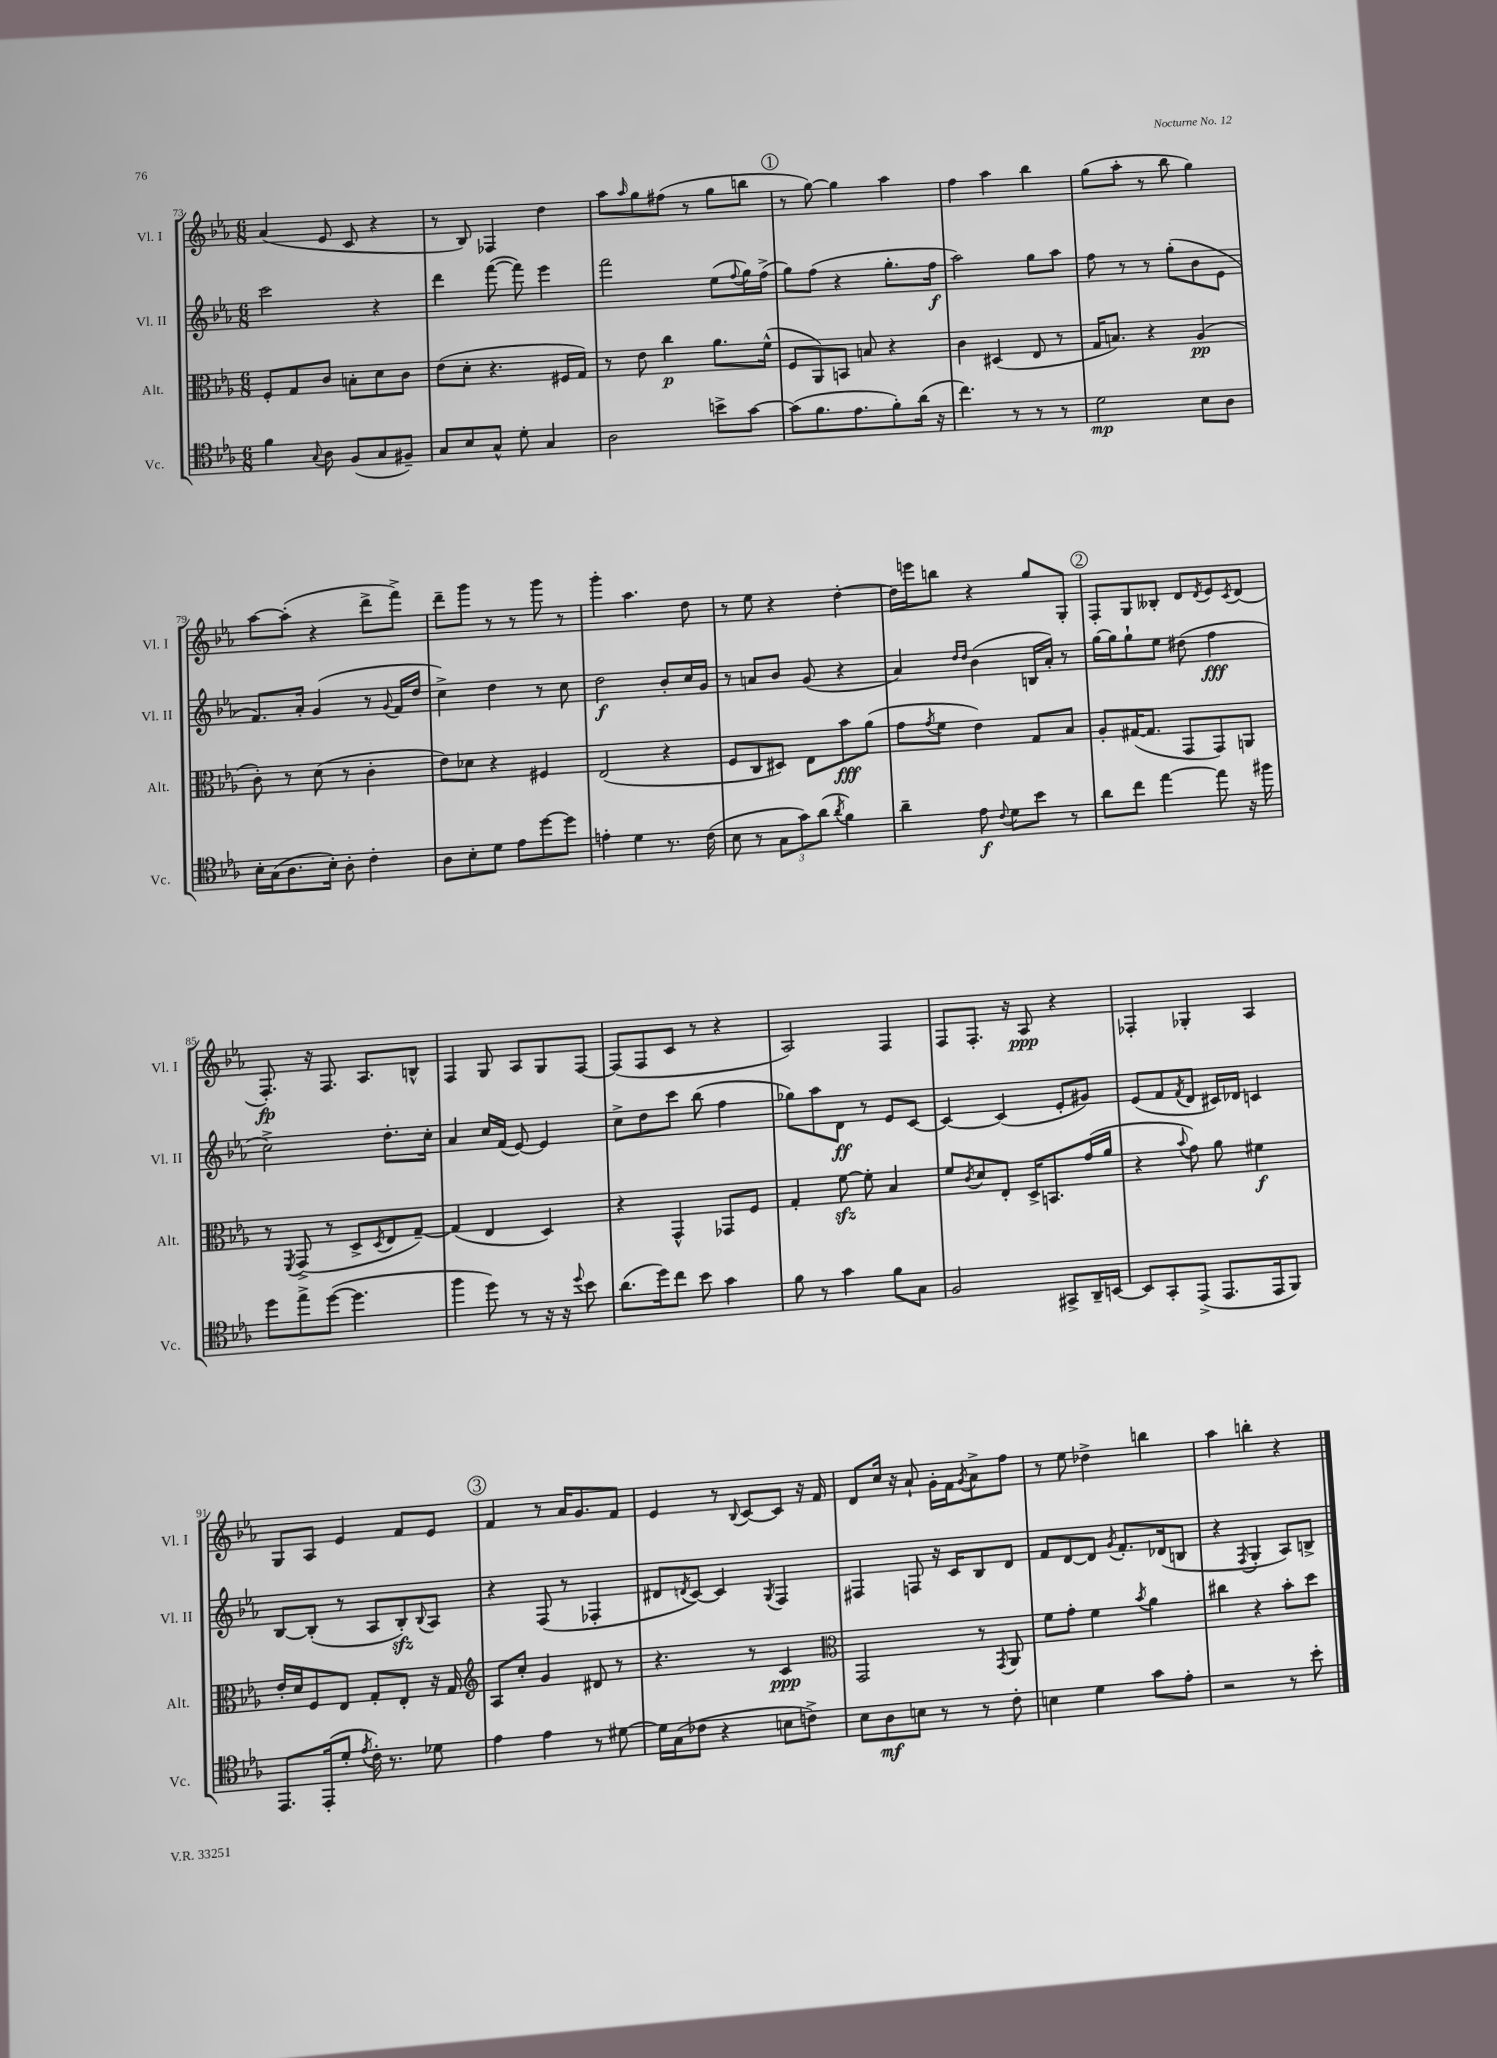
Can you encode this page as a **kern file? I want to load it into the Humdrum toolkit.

**kern	**kern	**kern	**kern
*staff4	*staff3	*staff2	*staff1
*clefC4	*clefC3	*clefG2	*clefG2
*k[b-e-a-]	*k[b-e-a-]	*k[b-e-a-]	*k[b-e-a-]
*M6/8	*M6/8	*M6/8	*M6/8
4f	8F'	2ccc	(4a-
.	8G	.	.
8qqG	.	.	.
8A-	8c	.	8e-
(8F	8B'	.	8c
8G	8d	4r	4r
8F#~)	8c	.	.
=	=	=	=
8G	(8e-	4ddd	8r
8B-	8d'	.	8B-)
8G^^	4.r	([8fff	4F-
8d'	.	8fff])	.
4G	.	4eee-	4dd
.	16F#	.	.
.	16G)	.	.
=	=	=	=
2A-	8r	2fff	8aa-
.	.	.	16qqaa-
.	8e-	.	8gg
.	4cc	.	(8ff#
.	.	.	8r
8b^	8.a-	(8ee-	8gg
.	.	8qqff	.
[8g	.	16gg)	8bb
.	(16f^^	(16ff^	.
=	=	=	=
(8g]	8F	8gg)	8r
8.f	8AA-)	(8ff	[8gg)
.	8BB	4r	4gg]
8.e-	.	.	.
.	8B	.	.
8f')	4r	8.gg'	4aa-
(16a-	.	.	.
16r	.	16ff	.
=	=	=	=
4.cc)	4c	2aa-)	4ff
.	(4D#	.	4aa-
8r	.	.	.
8r	8E-	8gg	4bb-
8r	8r	8aa-	.
=	=	=	=
2d	16G	8ff	(8gg
.	8.B)	.	.
.	.	8r	8aa-'
.	4r	8r	8r
.	.	(8gg'	8bb-
8B-	(4A-	8b-	4gg)
8A-	.	8e-	.
=	=	=	=
16B-'	8c')	8.f)	[8aa-
(16G	.	.	.
8.A-	8r	.	(8aa-']
.	.	16a-'	.
.	(8d	(4g	4r
16B-')	.	.	.
8A-'	8r	.	.
4c'	4c'	8r	8ddd^
.	.	8qqg	.
.	.	16f	8fff^)
.	.	16dd	.
=	=	=	=
8A-	8e-)	4cc^)	8ddd~
8B-'	8d-	.	8ggg
8d	4r	4dd	8r
8e-	.	.	8r
[8dd	4F#	8r	8ggg
8dd]	.	8cc	8r
=	=	=	=
4e'	(2E-	2dd	4ggg'
4d	.	.	4.aa-
8.r	4r	8b-'	.
.	.	16cc	8dd
(16c	.	16g	.
=	=	=	=
8B-	8F	8r	8r
8r	8C	8a	8ee-
12G	8D#)	8b-	4r
12g)	.	.	.
.	8E-	(8g	.
(12a-	.	.	.
8qa-	.	.	.
4f)	8b-	4r	[4dd'
.	(8a-	.	.
=	=	=	=
4a-~	8g	4a-)	16dd]
.	.	.	16eee
.	8qg	.	.
.	8f	.	8bb
.	.	16qqdd	.
.	.	16qqdd	.
8e-	4e-)	(4b-	4r
8qqc	.	.	.
8d	.	.	.
8b-	8G	16B	8gg
.	.	16a-')	.
8r	8B-	8r	8G'
=	=	=	=
8a-	8A-'	[16gg	8F'
.	.	16gg]	.
8cc	([16G#	8gg`	8G
.	8.G#]	.	.
[4ee-	.	8ee-	8B--'
.	8GG	(8dd#	8d
.	.	.	8qd
8ee-]	8GG)	4ff	8e-
.	.	.	8qc
16r	8AA	.	(8d
16ff#	.	.	.
=	=	=	=
8dd	8r	2cc^)	8.F')
.	8qFF	.	.
8ee-^	(8GG^	.	.
.	.	.	16r
([8dd	8r	.	8.F
4.dd]	8D^	.	.
.	.	.	8.A-
.	8qD	.	.
.	8E-	8.dd'	.
.	[8G~)	.	8B^^
.	.	16cc'	.
=	=	=	=
4ff	(4G]	4a-	4F
8dd)	4E-	16cc	8G
.	.	(16f	.
8r	.	[8e-)	8A-
16r	4D)	4e-]	8G
16r	.	.	.
8qqdd	.	.	.
8b-	.	.	[8F
=	=	=	=
(8.a-	4r	8cc^	(8F]
.	.	8dd	8F
16dd)	.	.	.
8cc	4GG^^	8ccc	8c
8b-	.	(8bb-	8r
4g	8GG-	4ff	4r
.	8F	.	.
=	=	=	=
8f	4G'	8gg-)	2A-)
8r	.	8aa-	.
4g	[8f	8d	.
.	8f']	8r	.
8f	4B-	8e-	4F
8G	.	[8c	.
=	=	=	=
2F	8f	4c_	8F
.	8qc	.	.
.	8d	.	8.F'
.	8E-'	(4c]	.
.	.	.	16r
.	16D^	.	8A-
.	8.BB	.	.
8GG#^	.	8e-'	4r
16AA-~	(16g	8g#)	.
[16BB	16a-	.	.
=	=	=	=
8BB]	4r	(8e-	4F-'
8GG'	.	8f	.
.	8qqb-	8qf	.
(8EE-^	8g)	8d	4G-'
8.EE-	8a-	16c#)	.
.	.	16d-	.
.	4f#	4c	4A-
16EE-	.	.	.
8FF)	.	.	.
=	=	=	=
8.EE-	16e-'	[8B-	8G
.	16d	.	.
.	8F	(8B-']	8A-
(16EE-'	.	.	.
8d'	8E-	8r	4e-
8qe-	.	.	.
16c')	8G'	8A-	.
8.r	.	.	.
.	8E-'	8B-')	8f
.	.	8qqB-	.
8d-	16r	8A-	8e-
.	16G	.	.
=	=	=	=
*	*clefG2	*	*
4e-	8A-	4r	4f
.	8cc'	.	.
4e-	4g	(8F	8r
.	.	8r	16a-
.	.	.	8.g
8r	8d#	4F-'	.
[8d#	8r	.	8f
=	=	=	=
16d#]	4.r	8d#	4e-
(16G	.	.	.
.	.	8qd	.
8c-	.	[8c)	.
4r	.	4c]	8r
.	.	.	8qqB-
.	8r	.	[8c
.	.	8qG	.
8B	4c	4F	8c]
8c^)	.	.	16r
.	.	.	16f
=	=	=	=
*	*clefC3	*	*
8B-	2GG	4F#	8d
8A-	.	.	16cc
.	.	.	16r
8B	.	8F	8a-`
8r	.	16r	16g'
.	.	16c	16f
.	.	.	8qg
8r	8r	8B-	8a-^
.	8qGG	.	.
8c'	8AA-	8d	8ff
=	=	=	=
4B	8f	8f	8r
.	8g'	[8d	8ee-
4d	4f	8d]	4dd-^
.	.	8qg	.
.	.	8.f'	.
.	8qb-	.	.
8g	4a-	.	4bb
.	.	(16d-	.
8e-'	.	8B	.
=	=	=	=
2r	4cc#	4r	4aa-
.	.	8qF	.
.	4r	4G'	4bb'
8r	8b-'	8A-)	4r
8b-'	8dd	8B^	.
==	==	==	==
*-	*-	*-	*-
